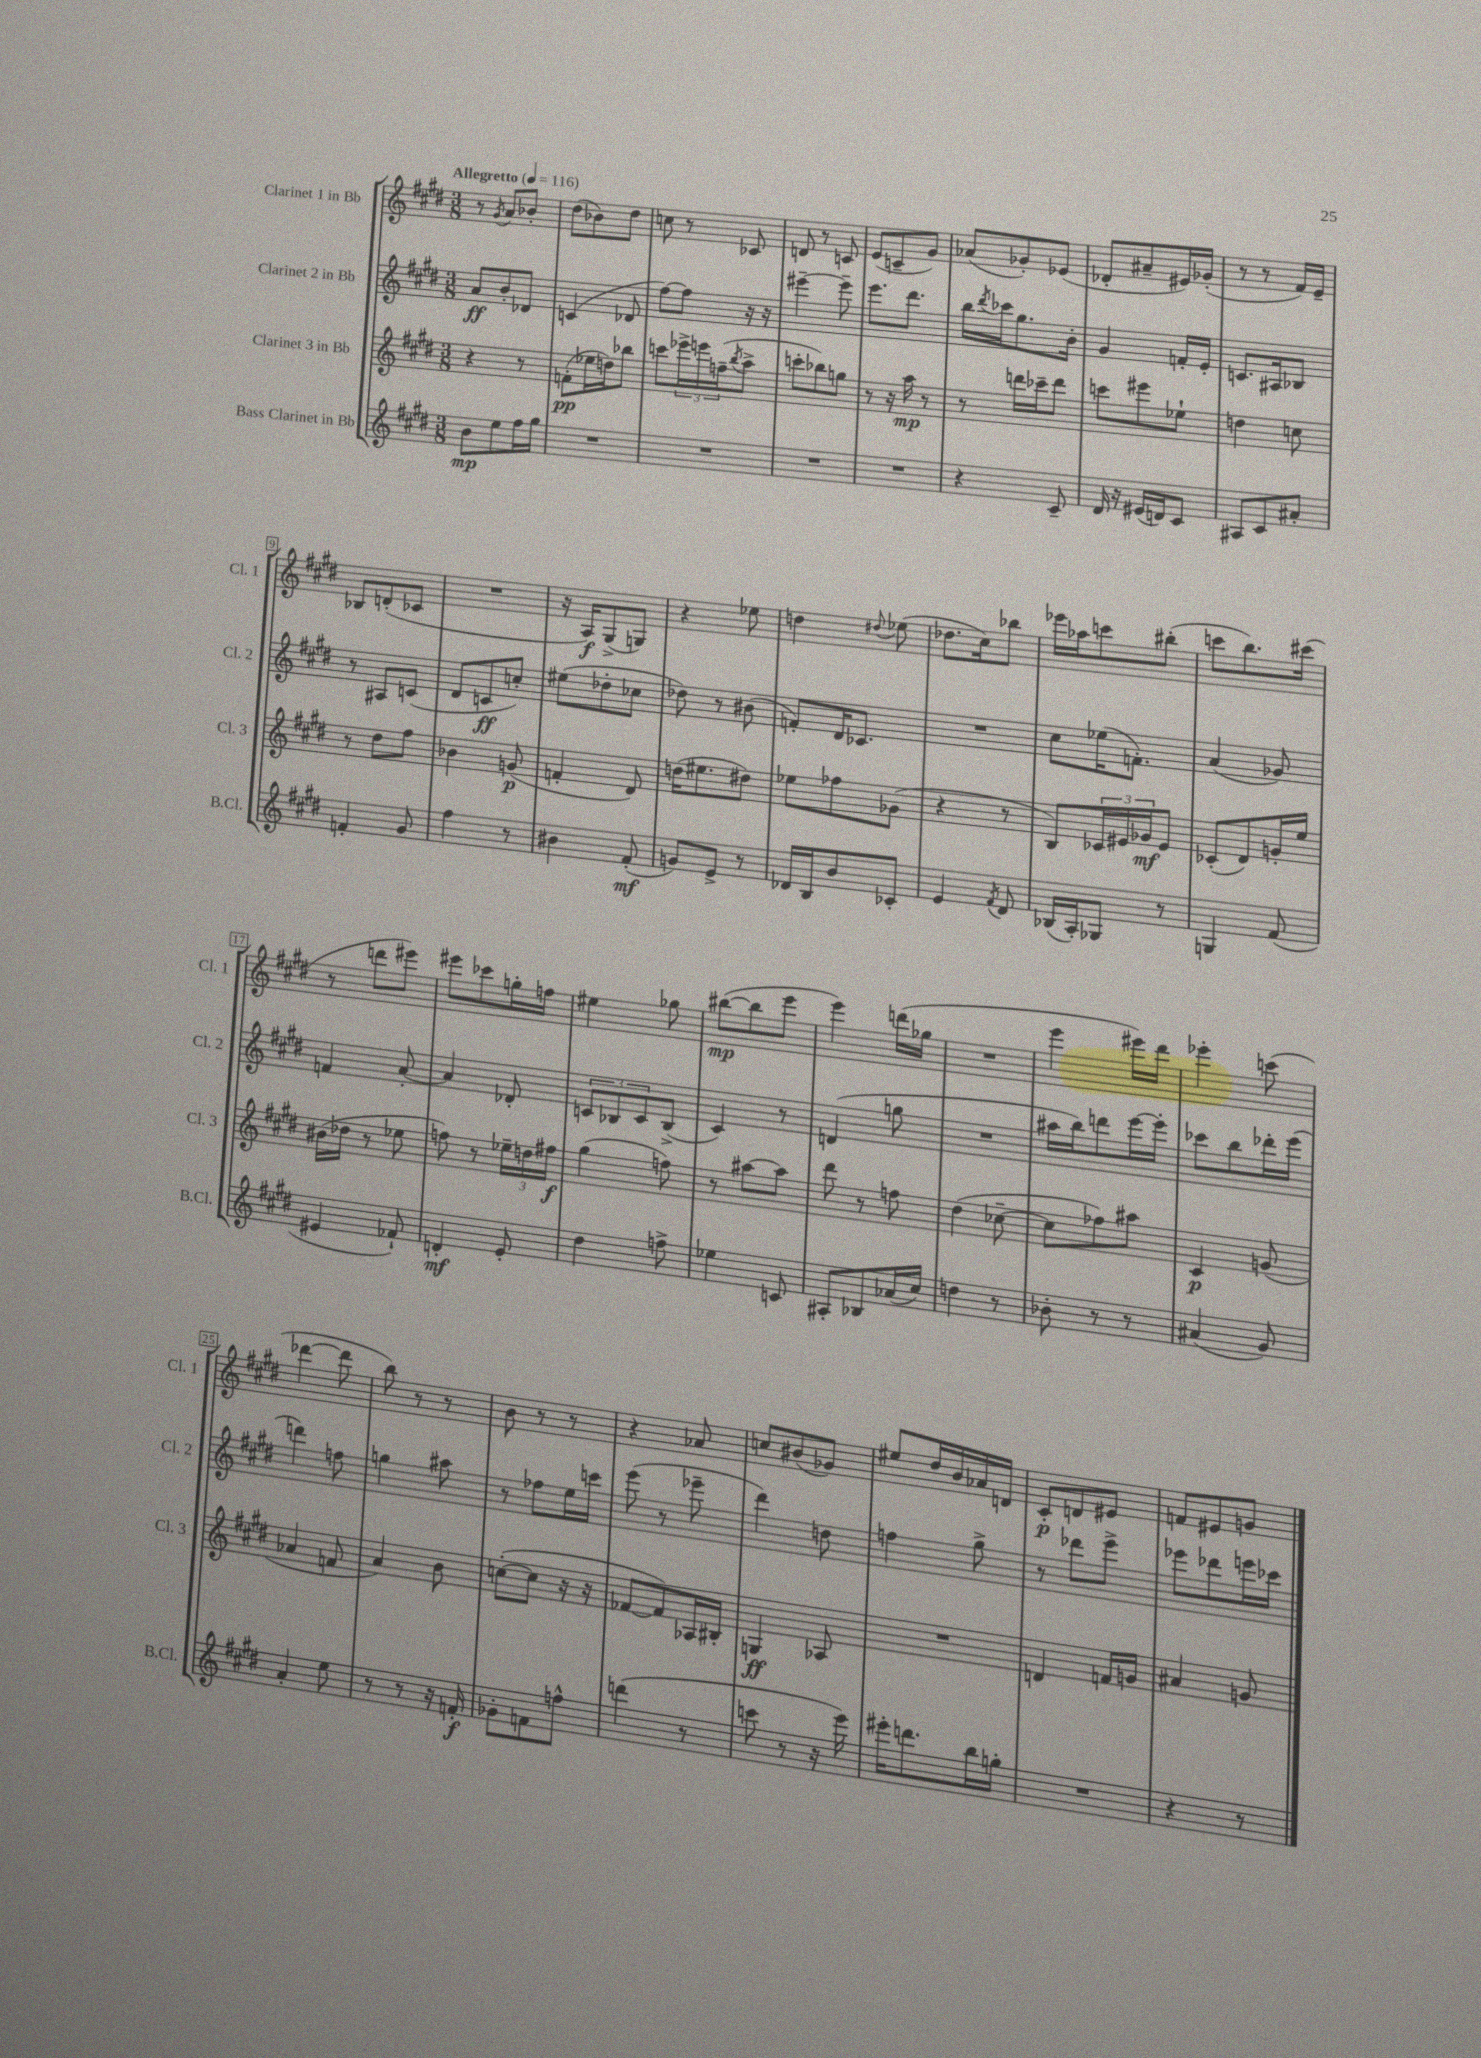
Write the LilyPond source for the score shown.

<<
\new StaffGroup <<
\new Staff = "s0" \with { instrumentName = "Clarinet 1 in Bb" shortInstrumentName = "Cl. 1" } {
    \clef treble \key e \major \numericTimeSignature \time 3/8 \tempo "Allegretto" 4 = 116
    r8 \acciaccatura { gis'8 } a'8 bes'8-. |
    dis''8( bes'8) dis''8 |
    c''8 r8 ces'8 |
    d'8 r8 c'8 |
    e'8( c'8-- gis'8) |
    aes'8( ges'8-.) ees'8( |
    des'8-. ais'8-- eis'16) ges'16-.( |
    r8 r8 fis'16) e'16-- |
    bes8 d'8-.( ces'8 |
    R4. |
    r16 a16\f) gis8->( g8) |
    r4 ees''8 |
    d''4 \appoggiatura { dis''8 } ees''8( |
    des''8. cis''16) bes''8 |
    ees'''16 aes''16 c'''8 bis''8-.( |
    c'''8 b''8.) cis'''16( |
    r8 d'''8 eis'''8) |
    eis'''8 ces'''8 g''16-. f''16 |
    eis''4 ges''8 |
    bis''8~\mp( bis''8 e'''8 |
    e'''4) d'''16( ges''16 |
    R4. |
    e'''4 eis'''16) dis'''16 |
    ees'''4-. c'''8( |
    des'''4~ des'''8 |
    b''8) r8 r8 |
    b'8 r8 r8 |
    r4 aes'8 |
    c''8 bis'8( ges'8) |
    eis''8 dis''16 b'16 aes'16 d'16 |
    cis'8-.\p d'8 eis'8 |
    f'8 eis'8 g'8 \bar "|." |
}
\new Staff = "s1" \with { instrumentName = "Clarinet 2 in Bb" shortInstrumentName = "Cl. 2" } {
    \clef treble \key e \major \numericTimeSignature \time 3/8
    a'8\ff b'8-. des'8 |
    c'4( des'8 |
    fis''8~) fis''8 r16 r16 |
    eis'''4~-- eis'''8-- |
    e'''8. dis'''8. |
    b''16 \acciaccatura { dis'''8 } ces'''16 gis''8. b'16-. |
    gis'4 f'16-. e'16-. |
    c'8. ais16 bes8 |
    r8 ais8 c'8( |
    dis'8 c'8\ff c''8-.) |
    eis''8( des''8-. ces''8 |
    des''8) r8 bis'8( |
    f'8-.) dis'16 ces'8. |
    R4. |
    cis''8 ees''16( f'8.-.) |
    a'4( ges'8) |
    f'4 a'8~-. |
    a'4 des'8-. |
    \tuplet 3/2 { c'8 bes8 c'8 } bes8->( |
    cis'4) r8 |
    d'4( g''8 |
    R4. |
    ais''16 b''16) d'''8 e'''16~ e'''16-. |
    ces'''8 b''8 des'''16-. e'''16( |
    d'''4) f''8 |
    g''4 ais''8 |
    r8 fes''8 e''16 c'''16 |
    e'''8( r8 ees'''8-- |
    dis'''4) d''8 |
    f''4 gis''8-> |
    r8 des'''8 e'''8-> |
    ees'''8 des'''8 e'''16 ces'''16 \bar "|." |
}
\new Staff = "s2" \with { instrumentName = "Clarinet 3 in Bb" shortInstrumentName = "Cl. 3" } {
    \clef treble \key e \major \numericTimeSignature \time 3/8
    r4 r8 |
    f'8-.\pp( ees''16 d''16) bes''8 |
    c'''8 \tuplet 3/2 { ees'''16-> e'''16 f''16--( } \acciaccatura { b''8 } a''8-> |
    c'''8-. bes''8) g''8 |
    r8 r16 a''16\mp r8 |
    r8 d'''16 ces'''16-- d'''8 |
    c'''8 eis'''8 ees''8-! |
    d''4 c''8 |
    r8 dis''8 fis''8 |
    bes'4 g'8\p( |
    f'4-. dis'8) |
    d''16( eis''8. dis''8) |
    ees''8 fes''8 ges'8( |
    r4 r8 |
    b8) \tuplet 3/2 { ces'16 eis'16 ges'16\mf } eis'8 |
    ces'8-.( dis'8) g'16-. e''16 |
    bis'16( des''16 r8 ees''8 |
    f''8) r8 \tuplet 3/2 { ees''16-- d''16 fis''16\f } |
    gis''4( f''8) |
    r8 ais''8~ ais''8 |
    dis'''8 r8 f''8 |
    dis''4( ces''8~-- |
    ces''8 fes''8) ais''8 |
    cis'4\p g'8( |
    aes'4 f'8 |
    a'4) b'8 |
    c''8~-.( c''8 r16 r16 |
    fes'8~ fes'8) aes16 bis16-. |
    g4\ff aes8 |
    R4. |
    d'4 f'16 g'16 |
    ais'4 g'8 \bar "|." |
}
\new Staff = "s3" \with { instrumentName = "Bass Clarinet in Bb" shortInstrumentName = "B.Cl." } {
    \clef treble \key e \major \numericTimeSignature \time 3/8
    b'8\mp e''8 fis''16 gis''16 |
    R4. |
    R4. |
    R4. |
    R4. |
    r4 cis'8-- |
    dis'16 r16 eis'16( d'16) cis'8 |
    ais8 cis'8 ais'8-. |
    f'4-. gis'8 |
    fis''4 r8 |
    bis'4 fis'8-.\mf( |
    g'8) e'8-> r8 |
    des'16 b16 b'8 ces'8-. |
    e'4 \acciaccatura { fis'8 } dis'8 |
    bes16( a16-.) ges8 r8 |
    g4 fis'8( |
    eis'4 fes'8-!) |
    d'4-.\mf e'8-. |
    dis''4 f''8-> |
    ees''4 c'8 |
    ais8-. bes8 aes'16( cis''16) |
    d''4 r8 |
    bes'8-. r8 r8 |
    ais'4( gis'8) |
    a'4-. e''8 |
    r8 r8 r16 f'16-.\f |
    ges'8-. f'8 f''8-^ |
    d'''4( r8 |
    c'''8 r8 r16 e'''16) |
    eis'''16-. d'''8. b''16 g''16-. |
    R4. |
    r4 r8 \bar "|." |
}
>>
>>
\layout { \context { \Score \override BarNumber.stencil = #(make-stencil-boxer 0.1 0.3 ly:text-interface::print) } }
